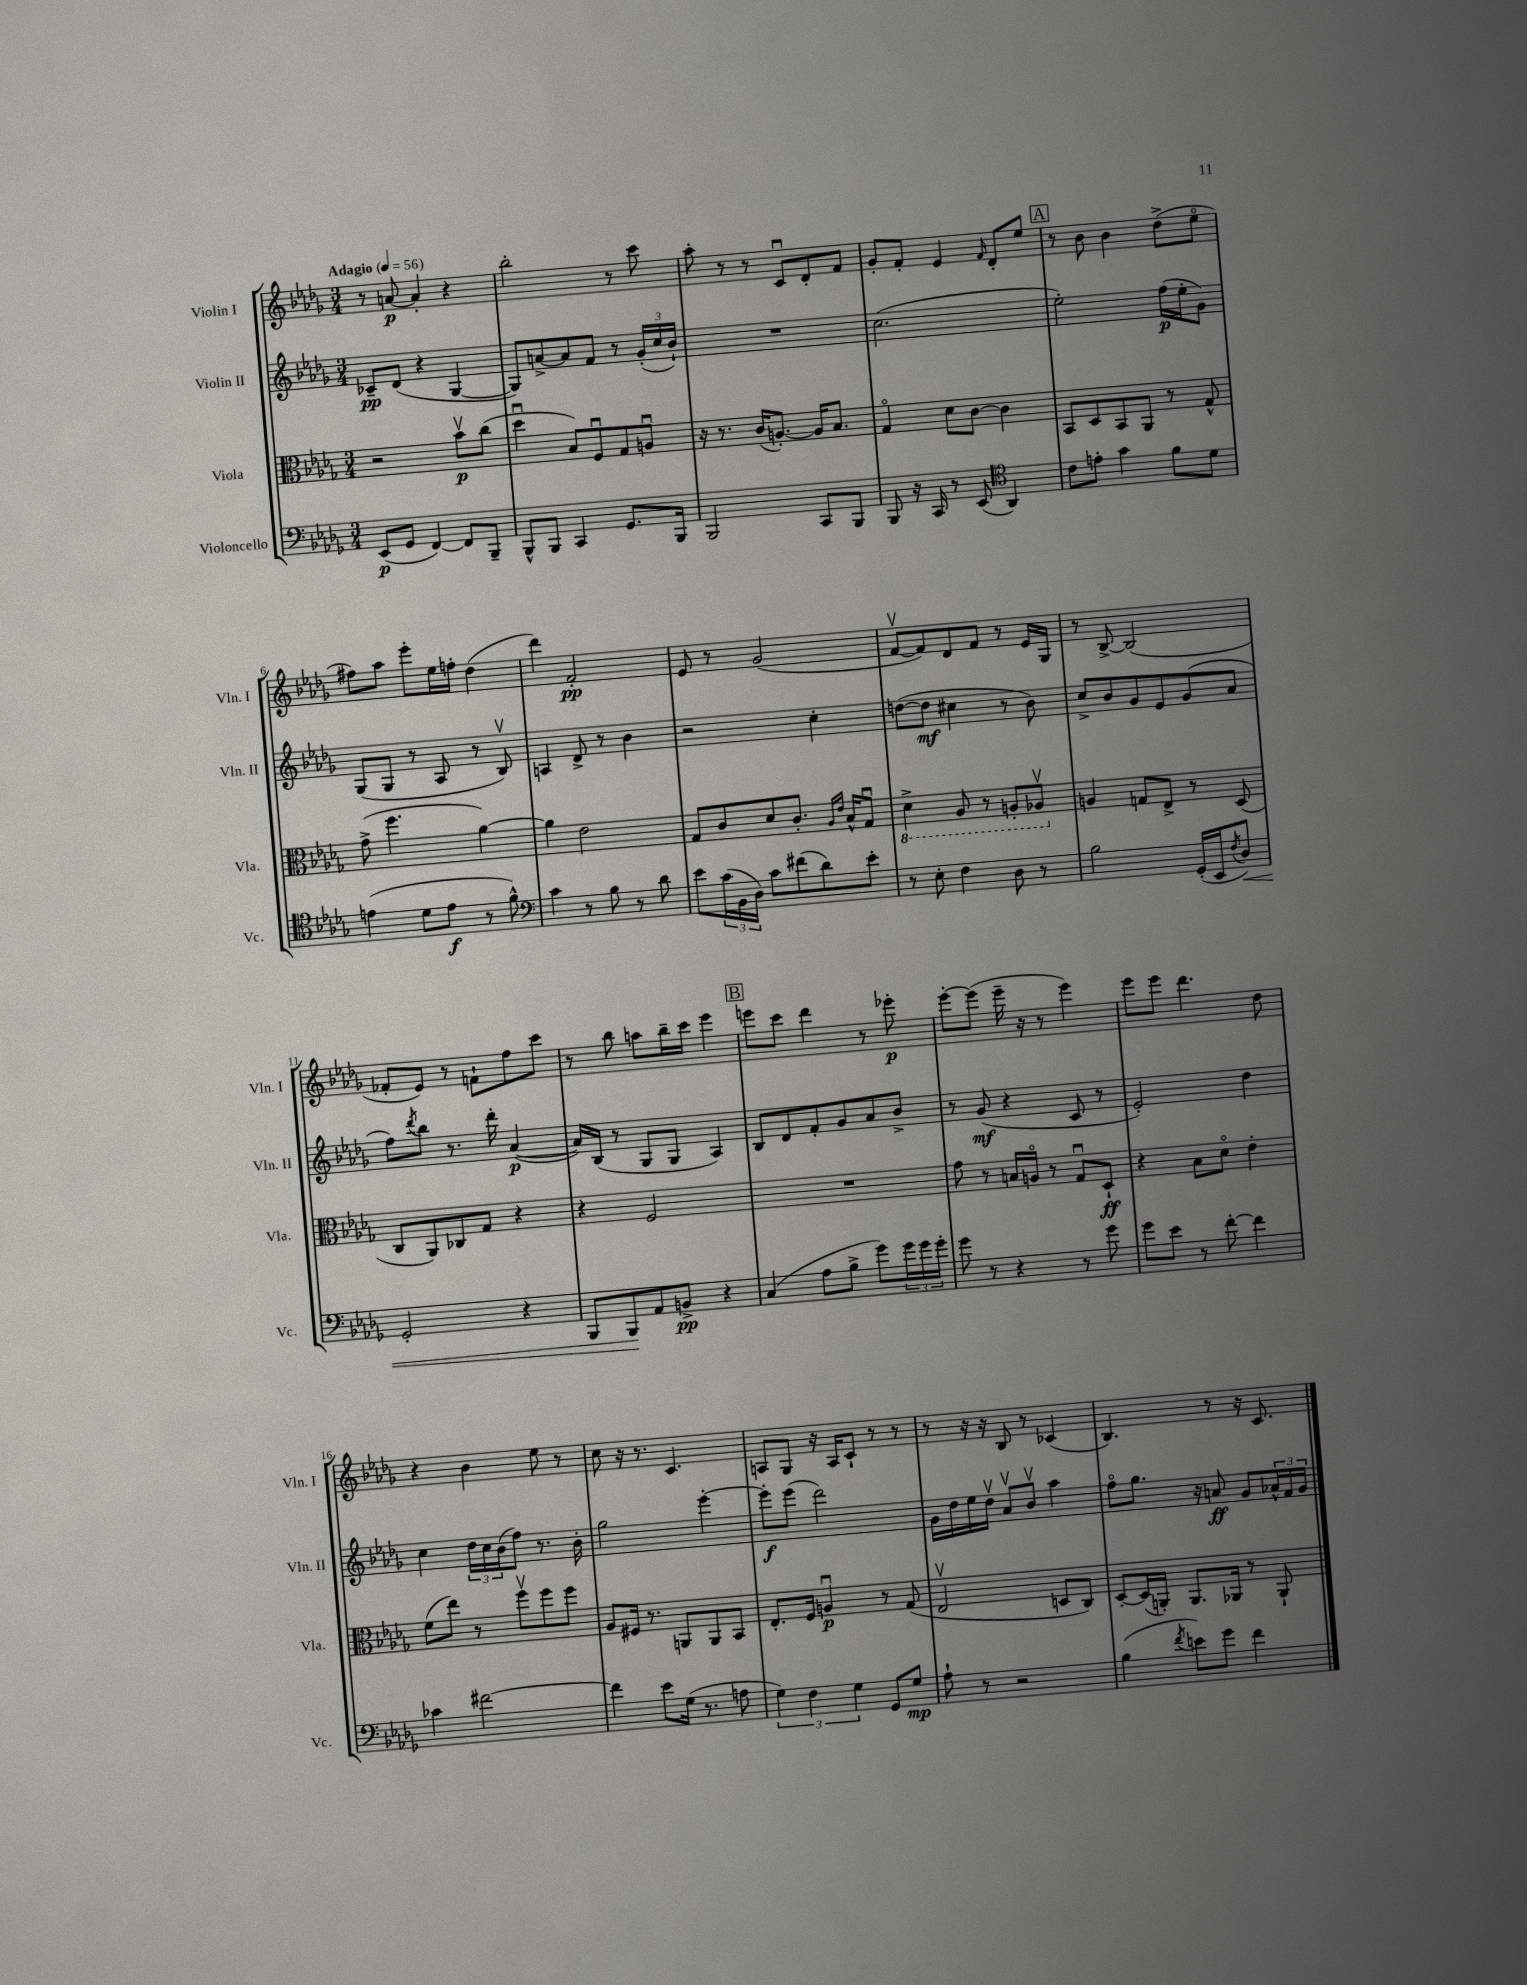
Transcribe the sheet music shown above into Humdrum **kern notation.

**kern	**dynam	**kern	**dynam	**kern	**dynam	**kern	**dynam
*part4	*part4	*part3	*part3	*part2	*part2	*part1	*part1
*staff4	*staff4	*staff3	*staff3	*staff2	*staff2	*staff1	*staff1
*I"Violoncello	*	*I"Viola	*	*I"Violin II	*	*I"Violin I	*
*I'Vc.	*	*I'Vla.	*	*I'Vln. II	*	*I'Vln. I	*
*clefF4	*	*clefC3	*	*clefG2	*	*clefG2	*
*k[b-e-a-d-g-]	*	*k[b-e-a-d-g-]	*	*k[b-e-a-d-g-]	*	*k[b-e-a-d-g-]	*
*M3/4	*	*M3/4	*	*M3/4	*	*M3/4	*
*MM56	*	*MM56	*	*MM56	*	*MM56	*
=1	=1	=1	=1	=1	=1	=1	=1
!	!	!	!	!	!	!LO:TX:a:B:t=Adagio	!
(8EE-/L	p	2r	.	8c-X~/L	pp	8r	.
8GG-/J	.	.	.	(8d-/J	.	[8an/	p
[4FF/)	.	.	.	4r	.	4a'/]	.
8FF/L]	.	8b-v\L	p	[4G-/	.	4r	.
8BBB-~/J	.	(8cc\J	.	.	.	.	.
=2	=2	=2	=2	=2	=2	=2	=2
8BBB-^^/L	.	4dd-u\	.	8G-/L])	.	2bb-'\	.
8BBB-/J	.	.	.	[8an^/	.	.	.
4CC/	.	8B-/L)	.	8a/]	.	.	.
.	.	8Fu/	.	8f/J	.	.	.
8.GG-/L	.	8G-/	.	8r	.	8r	.
.	.	8Anu/J	.	(24g-'/LL	.	8ccc\	.
.	.	.	.	24cc/	.	.	.
16BBB-/Jk	.	.	.	.	.	.	.
.	.	.	.	24b-`/JJ)	.	.	.
=3	=3	=3	=3	=3	=3	=3	=3
2BBB-/	.	16r	.	2.r	.	8aa-'\	.
.	.	8.r	.	.	.	.	.
.	.	.	.	.	.	8r	.
.	.	(16c/KL	.	.	.	8r	.
.	.	[8.An'/J)	.	.	.	.	.
.	.	.	.	.	.	8cu/L	.
8CC/L	.	16A/KL]	.	.	.	8d-'/	.
.	.	8.B-/J	.	.	.	.	.
8BBB-/J	.	.	.	.	.	8f/J	.
=4	=4	=4	=4	=4	=4	=4	=4
8BBB-/	.	4G-/	.	(2.cc\	.	8g-'/L	.
16r	.	.	.	.	.	8f'/J	.
16CC/	.	.	.	.	.	.	.
8r	.	8d-\L	.	.	.	4e-/	.
(8EE-/	.	[8c\J	.	.	.	.	.
*clefC4	*	*	*	*	*	*	*
.	.	.	.	.	.	16qqf/	.
4AA-/)	.	4c\]	.	.	.	8d-'/L	.
.	.	.	.	.	.	8ee-/J	.
!!LO:REH:place=s1:t=A
=5	=5	=5	=5	=5	=5	=5	=5
8c\L	.	8BB-/L	.	2ee-'\)	.	8r	.
8en'\J	.	8D-/	.	.	.	8b-\	.
4g-\	.	8BB-/	.	.	.	4b-\	.
.	.	8AA-/J	.	.	.	.	.
8f\L	.	8r	.	(16ff\LL	p	(8dd-^\L	.
.	.	.	.	16ee-'\J	.	.	.
8d-\J	.	8G-^^/	.	8g-\J)	.	8ee-\J	.
!!LO:LB:g=z
=6	=6	=6	=6	=6	=6	=6	=6
(4en\	.	(8g-^\	.	(8G-/L	.	8ff#X\L)	.
.	.	4.ff\	.	8G-/J	.	8aa-\J	.
8d-\L	.	.	.	8r	.	8eee-'\L	.
8e\J	f	.	.	8A-/	.	16ee-\L	.
.	.	.	.	.	.	16ffn'\JJ	.
8r	.	[4a-\)	.	8r	.	(4dd-\	.
8f^^\)	.	.	.	8B-v/)	.	.	.
=7	=7	=7	=7	=7	=7	=7	=7
*clefF4	*	*	*	*	*	*	*
4c\	.	4a-\]	.	4An/	.	4ddd-\)	.
8r	.	2e-\	.	8d-^/	.	2f'/	pp
8B-\	.	.	.	8r	.	.	.
8r	.	.	.	4b-\	.	.	.
8d-\	.	.	.	.	.	.	.
=8	=8	=8	=8	=8	=8	=8	=8
8e-\L	.	8G-/L	.	2r	.	8e-/	.
(24c\L	.	8c/	.	.	.	8r	.
24BB-\	.	.	.	.	.	.	.
24D-\JJ)	.	.	.	.	.	.	.
8c\L	.	8d-/	.	.	.	(2g-/	.
(8f#X\	.	8.c'/J	.	.	.	.	.
8d-\)	.	.	.	4cc'\	.	.	.
.	.	16qqA-/LL	.	.	.	.	.
.	.	16qqe-/JJ	.	.	.	.	.
.	.	16B-^^/KL	.	.	.	.	.
8e-'\J	.	8G-u/J	.	.	.	.	.
=9	=9	=9	=9	=9	=9	=9	=9
*	*	*8ba	*	*	*	*	*
8r	.	4D-^\	.	([8ddn\L	.	[8fv/L	.
8E-'\	.	.	.	8dd\J]	mf	8f/])	.
4F\	.	8AA-/	.	4cc#X\	.	8d-/	.
.	.	8r	.	.	.	8f/J	.
8D-\	.	8AAn'/L	.	8r	.	8r	.
8r	.	8AA-Xv/J	.	8b-\)	.	16e-/LL	.
.	.	.	.	.	.	16G-/JJ	.
=10	=10	=10	=10	=10	=10	=10	=10
*	*	*X8ba	*	*	*	*	*
2B-\	.	4An/	.	8cc^/L	.	8r	.
.	.	.	.	8b-/	.	[8B-^/	.
.	.	8Gn/L	.	8g-/	.	(2B-/]	.
.	.	8E-^/J	.	8e-/	.	.	.
(16GG-'/LL	.	8r	.	(8g-/	.	.	.
16EE-/J	.	.	.	.	.	.	.
8qF/	.	.	.	.	.	.	.
!	!LO:HP:b	!	!	!	!	!	!
8D-/J)	<	(8D-/	.	8a-/J	.	.	.
!!LO:LB:g=z
=11	=11	=11	=11	=11	=11	=11	=11
2GG-'/	.	8C/L	.	8ff\L)	.	8f-X'/L	.
.	.	.	.	8qddd-/	.	.	.
.	.	8AA-/)	.	8bb-\J	.	8e-/J)	.
.	.	8C-X/	.	8.r	.	8r	.
.	.	8G-/J	.	.	.	8fn`\L	.
.	.	.	.	16ddd-'\	.	.	.
4r	.	4r	.	([4a-/	p	8ff\	.
.	.	.	.	.	.	8ccc\J	.
=12	=12	=12	=12	=12	=12	=12	=12
8BBB-/L	.	4r	.	16a-/LL])	.	8r	.
.	.	.	.	(16B-/JJ	.	.	.
8BBB-/	.	.	.	8r	.	8bb-\	.
8AA-/	[	2F/	.	8G-/L	.	8aan\L	.
8BBn^/J	pp	.	.	8G-/J	.	16bb-~\L	.
.	.	.	.	.	.	16ccc\JJ	.
4r	.	.	.	4A-/)	.	4eee-\	.
!!LO:REH:place=s1:t=B
=13	=13	=13	=13	=13	=13	=13	=13
(4C/	.	2.r	.	8B-/L	.	8eeen\L	.
.	.	.	.	8d-/	.	8ccc\J	.
8A-\L	.	.	.	8f'/	.	4ddd-\	.
8B-^\J	.	.	.	8g-/	.	.	.
8g-\L)	.	.	.	8a-/	.	8r	.
24g-\L	.	.	.	8b-^/J	.	8eee-X'\	p
24g-\	.	.	.	.	.	.	.
24g-'\JJ	.	.	.	.	.	.	.
=14	=14	=14	=14	=14	=14	=14	=14
8g-\	.	8g-\	.	8r	.	[8eee-'\L	.
8r	.	8r	.	(8g-/	mf	(8eee-\J]	.
4r	.	16Bn/LL	.	4r	.	16eee-~\	.
.	.	16An/JJ	.	.	.	16r	.
.	.	8r	.	.	.	8r	.
8r	.	8G-u/L	.	8c/	.	4eee-\)	.
8g-\	.	8D-`/J	ff	8r	.	.	.
=15	=15	=15	=15	=15	=15	=15	=15
8g-\L	.	4r	.	2e-'/)	.	8eee-\L	.
8e-\J	.	.	.	.	.	8eee-\J	.
8r	.	8B-\L	.	.	.	4.ddd-\	.
[8f'\	.	8d-\J	.	.	.	.	.
4f\]	.	4e-'\	.	4dd-\	.	.	.
.	.	.	.	.	.	8dd-\	.
!!LO:LB:g=z
=16	=16	=16	=16	=16	=16	=16	=16
4c-X\	.	(8f\L	.	4cc\	.	4r	.
.	.	8ee-\J)	.	.	.	.	.
[2f#X\	.	8r	.	24dd-\LL	.	4b-\	.
.	.	.	.	24cc\	.	.	.
.	.	.	.	(24b-\J	.	.	.
.	.	8ffv\L	.	8ff\J)	.	.	.
.	.	8ff\	.	8.r	.	8ee-\	.
.	.	8ff\J	.	.	.	8r	.
.	.	.	.	16b-'\	.	.	.
=17	=17	=17	=17	=17	=17	=17	=17
4f#\]	.	8A-/L	.	2gg-\	.	8cc\	.
.	.	16F#X/Jk	.	.	.	16r	.
.	.	8.r	.	.	.	8.r	.
8e-\L	.	.	.	.	.	.	.
(16G-\Jk	.	8AAn/L	.	.	.	4.c/	.
8.r	.	.	.	.	.	.	.
.	.	8AA/	.	[4eee-'\	.	.	.
8An\	.	8BB-/J	.	.	.	.	.
=18	=18	=18	=18	=18	=18	=18	=18
6G-\)	.	8.E-'/L	.	8eee-'\L]	f	8An/L	.
.	.	.	.	(8eee-\J	.	8G-/J	.
6F\	.	.	.	.	.	.	.
.	.	16F/Jk	.	.	.	.	.
.	.	4Anu/	p	2ddd-\)	.	16r	.
.	.	.	.	.	.	16A/KL	.
6G-\	.	.	.	.	.	.	.
.	.	.	.	.	.	8c`/J	.
8GG-/L	.	8r	.	.	.	8r	.
8G-/J	mp	(8G-/	.	.	.	8r	.
=19	=19	=19	=19	=19	=19	=19	=19
8A-`\	.	2E-v/	.	16g-\LL	.	8r	.
.	.	.	.	16dd-\	.	.	.
8r	.	.	.	16ee-\	.	16r	.
.	.	.	.	16dd-v\JJ	.	16r	.
2r	.	.	.	8a-v/L	.	8B-/	.
.	.	.	.	8b-v/J	.	8r	.
.	.	8Dn/L	.	4aa-\	.	(4c-X/	.
.	.	8C/J)	.	.	.	.	.
=20	=20	=20	=20	=20	=20	=20	=20
(4B-\	.	[8D-'/L	.	8ff\L	.	4.B-/)	.
.	.	(16D-/L]	.	8.gg-\J	.	.	.
.	.	16AAn'/JJ)	.	.	.	.	.
8qf/	.	.	.	.	.	.	.
8en\L)	.	8.AA/L	.	.	.	.	.
.	.	.	.	16r	.	.	.
8g-\J	.	.	.	8an/	ff	8r	.
.	.	16AA-X/Jk	.	.	.	.	.
4f\	.	8r	.	8g-/L	.	16r	.
.	.	.	.	.	.	8.c/	.
.	.	8AA-`/	.	24a-X^^/L	.	.	.
.	.	.	.	24f/	.	.	.
.	.	.	.	24g-/JJ	.	.	.
==	==	==	==	==	==	==	==
*-	*-	*-	*-	*-	*-	*-	*-
